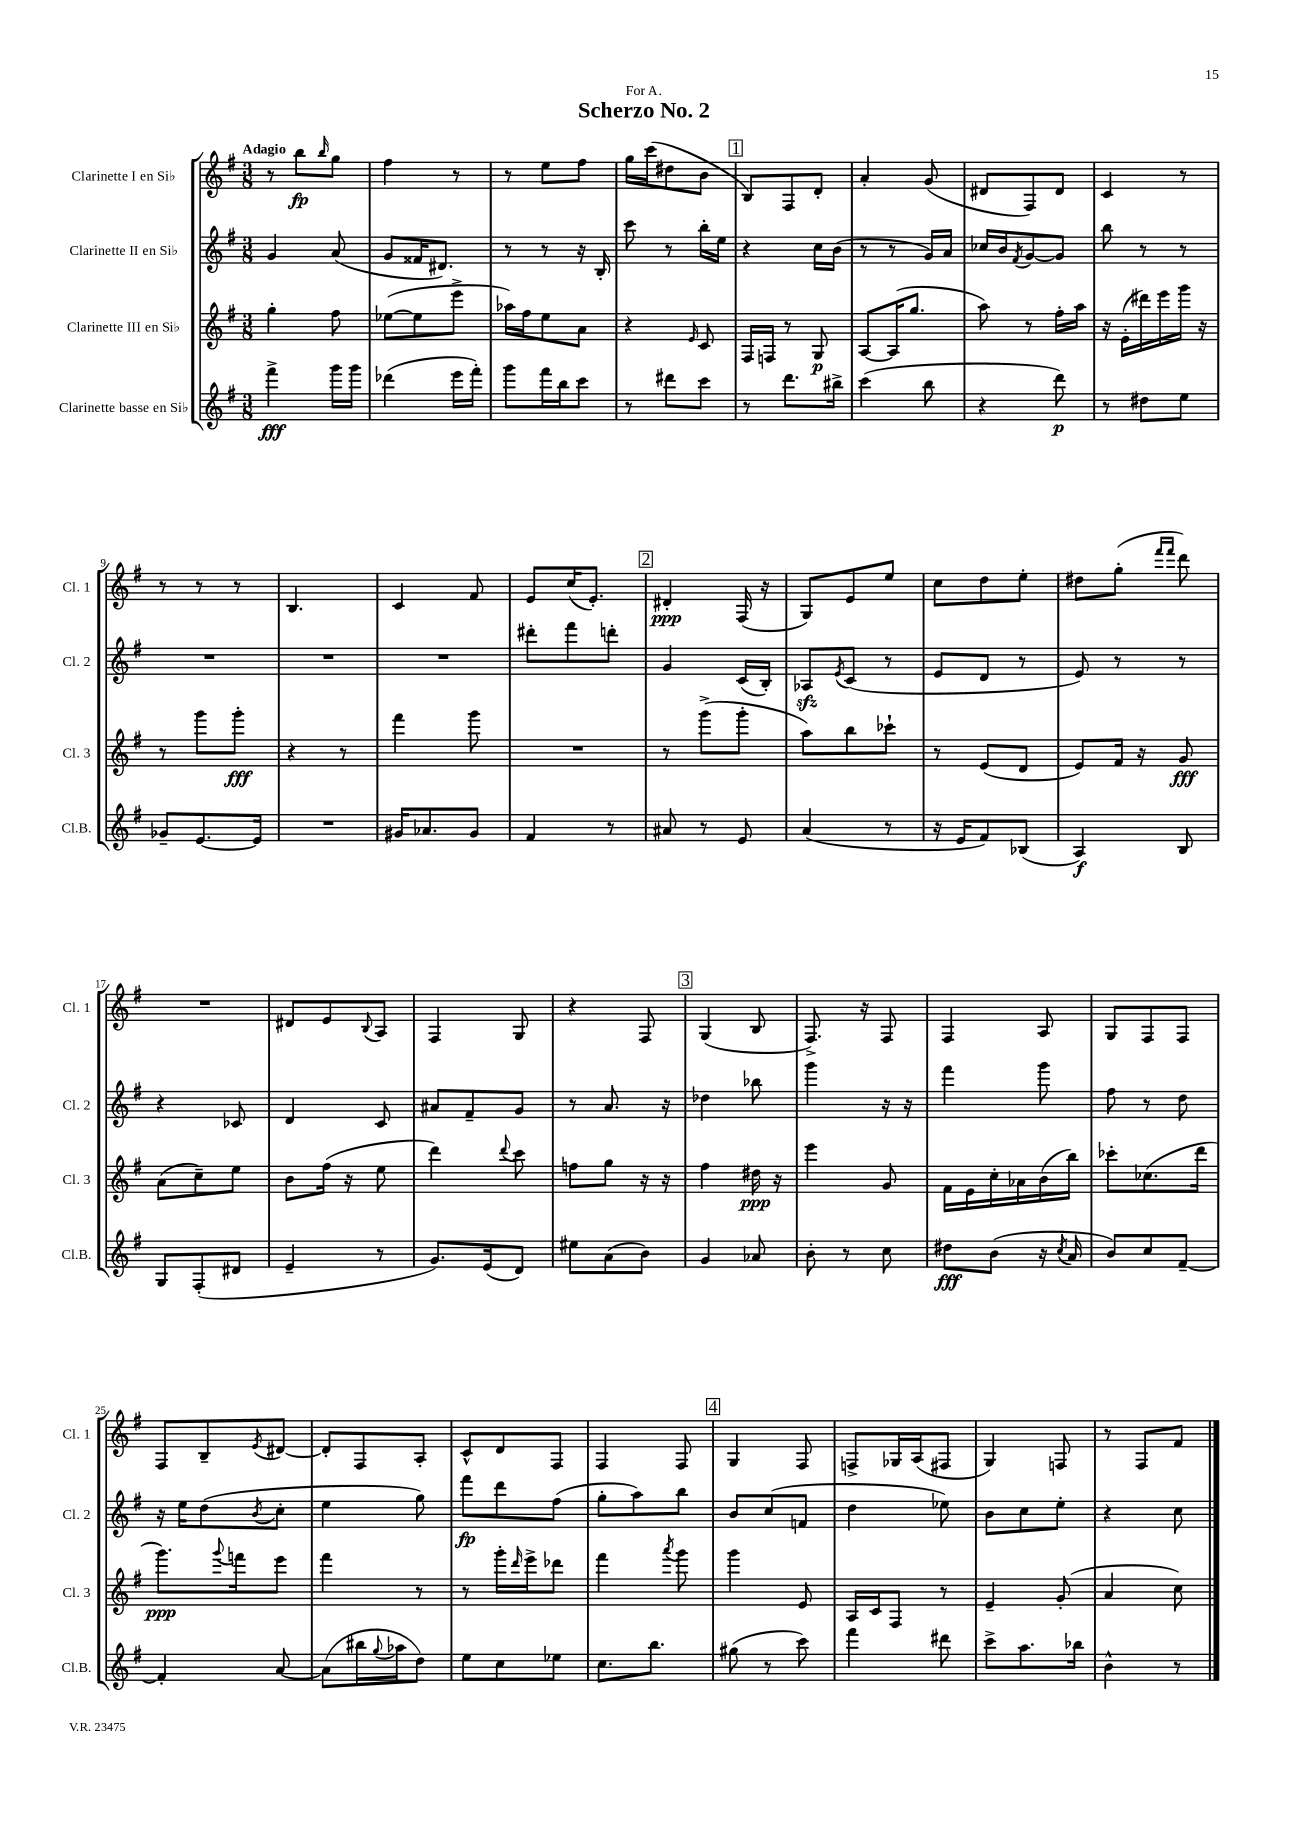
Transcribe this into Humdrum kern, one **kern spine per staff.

**kern	**kern	**kern	**kern
*staff4	*staff3	*staff2	*staff1
*clefG2	*clefG2	*clefG2	*clefG2
*k[f#]	*k[f#]	*k[f#]	*k[f#]
*M3/8	*M3/8	*M3/8	*M3/8
4fff#^	4gg'	4g	8r
.	.	.	8bb
.	.	.	16qqbb
16ggg	8ff#	(8a	8gg
16ggg	.	.	.
=	=	=	=
(4ddd-	([8ee-	8g	4ff#
.	8ee-]	16f##	.
.	.	8.d#)	.
16eee	8eee^	.	8r
16fff#')	.	.	.
=	=	=	=
8ggg	16aa-)	8r	8r
.	16ff#	.	.
16fff#	8ee	8r	8ee
16bb	.	.	.
8ccc	8a	16r	8ff#
.	.	16B'	.
=	=	=	=
8r	4r	8ccc	16gg
.	.	.	(16ccc
8ddd#	.	8r	8dd#
.	16qqe	.	.
8ccc	8c	16bb'	8b
.	.	16ee	.
=	=	=	=
8r	16F#	4r	8B)
.	16F	.	.
8.ddd	8r	.	8F#
.	8G	16cc	8d'
16bb#^	.	(16b	.
=	=	=	=
(4ccc	[8A	8r	4a'
.	(16A]	8r	.
.	8.gg	.	.
8bb	.	16g)	(8g
.	.	16a	.
=	=	=	=
4r	8aa)	16cc-	8d#
.	.	16b	.
.	.	8qf#	.
.	8r	[8g	8F#)
8ddd)	16ff#'	8g]	8d#
.	16aa	.	.
=	=	=	=
8r	16r	8bb	4c
.	(16e'	.	.
8dd#	16ddd#)	8r	.
.	16eee	.	.
8ee	16ggg	8r	8r
.	16r	.	.
=	=	=	=
8g-~	8r	4.r	8r
[8.e	8ggg	.	8r
.	8ggg'	.	8r
16e]	.	.	.
=	=	=	=
4.r	4r	4.r	4.B
.	8r	.	.
=	=	=	=
16g#	4fff#	4.r	4c
8.a-	.	.	.
8g#	8ggg	.	8f#
=	=	=	=
4f#	4.r	8ddd#'	8e
.	.	8fff#	(16cc
.	.	.	8.e')
8r	.	8ddd'	.
=	=	=	=
8a#	8r	4g	4d#'
8r	(8ggg^	.	.
8e	8ggg'	(16c	(16F#
.	.	16B')	16r
=	=	=	=
(4a	8aa)	8A-	8G)
.	.	8qe	.
.	8bb	(8c	8e
8r	8ccc-`	8r	8ee
=	=	=	=
16r	8r	8e	8cc
16e	.	.	.
8f#)	(8e	8d	8dd
(8B-	8d	8r	8ee'
=	=	=	=
4A)	8e)	8e)	8dd#
.	16f#	8r	(8gg'
.	16r	.	.
.	.	.	16qqfff#
.	.	.	16qqfff#
8B	8g	8r	8ddd)
=	=	=	=
8G	(8a	4r	4.r
(8F#'	8cc~)	.	.
8d#	8ee	8c-	.
=	=	=	=
4e~	8b	4d	8d#
.	(16ff#	.	8e
.	16r	.	.
.	.	.	8qqB
8r	8ee	8c	8A
=	=	=	=
8.g)	4ddd)	8a#	4F#
.	.	8f#~	.
(16e	.	.	.
.	8qqddd	.	.
8d)	8ccc	8g	8G
=	=	=	=
8ee#	8ff	8r	4r
(8a	8gg	8.a	.
8b)	16r	.	8F#
.	16r	16r	.
=	=	=	=
4g	4ff#	4dd-	(4G
8a-	16dd#	8bb-	8B
.	16r	.	.
=	=	=	=
8b'	4eee	4ggg	8.F#^)
8r	.	.	.
.	.	.	16r
8cc	8g	16r	8F#
.	.	16r	.
=	=	=	=
8dd#	16f#	4fff#	4F#
.	16e	.	.
(8b	16cc'	.	.
.	16a-	.	.
16r	(16b	8ggg	8A
8qcc	.	.	.
16a	16bb)	.	.
=	=	=	=
8b)	8ccc-'	8ff#	8G
8cc	(8.cc-	8r	8F#
[8f#~	.	8dd	8F#
.	16ddd	.	.
=	=	=	=
4f#']	8.ggg)	16r	8F#
.	.	16ee	.
.	.	(8dd	8B~
.	8qqggg	.	.
.	16fff	.	.
.	.	8qb	8qe
[8a	8eee	8cc'	[8d#
=	=	=	=
(8a]	4fff#	4ee	8d#']
16bb#	.	.	8F#
8qqgg	.	.	.
16aa-	.	.	.
8dd)	8r	8gg)	8A'
=	=	=	=
8ee	8r	8fff#	8c^^
8cc	16ggg'	8ddd	8d
.	16qqddd	.	.
.	16eee^	.	.
8ee-	8ddd-	(8ff#	8F#
=	=	=	=
8.cc	4fff#	8gg'	4F#
.	.	8aa)	.
8.bb	.	.	.
.	8qaaa	.	.
.	8ggg	8bb	8F#
=	=	=	=
(8gg#	4ggg	8b	4G
8r	.	(8cc	.
8ccc)	8e	8f	8F#
=	=	=	=
4fff#	16A	4dd	8F^
.	16c	.	.
.	8F#	.	16G-
.	.	.	(16A
8ddd#	8r	8ee-)	8F#
=	=	=	=
8ccc^	4e~	8b	4G)
8.aa	.	8cc	.
.	(8g'	8ee'	8F
16bb-	.	.	.
=	=	=	=
4b^^	4a	4r	8r
.	.	.	8F#
8r	8cc)	8cc	8f#
==	==	==	==
*-	*-	*-	*-
